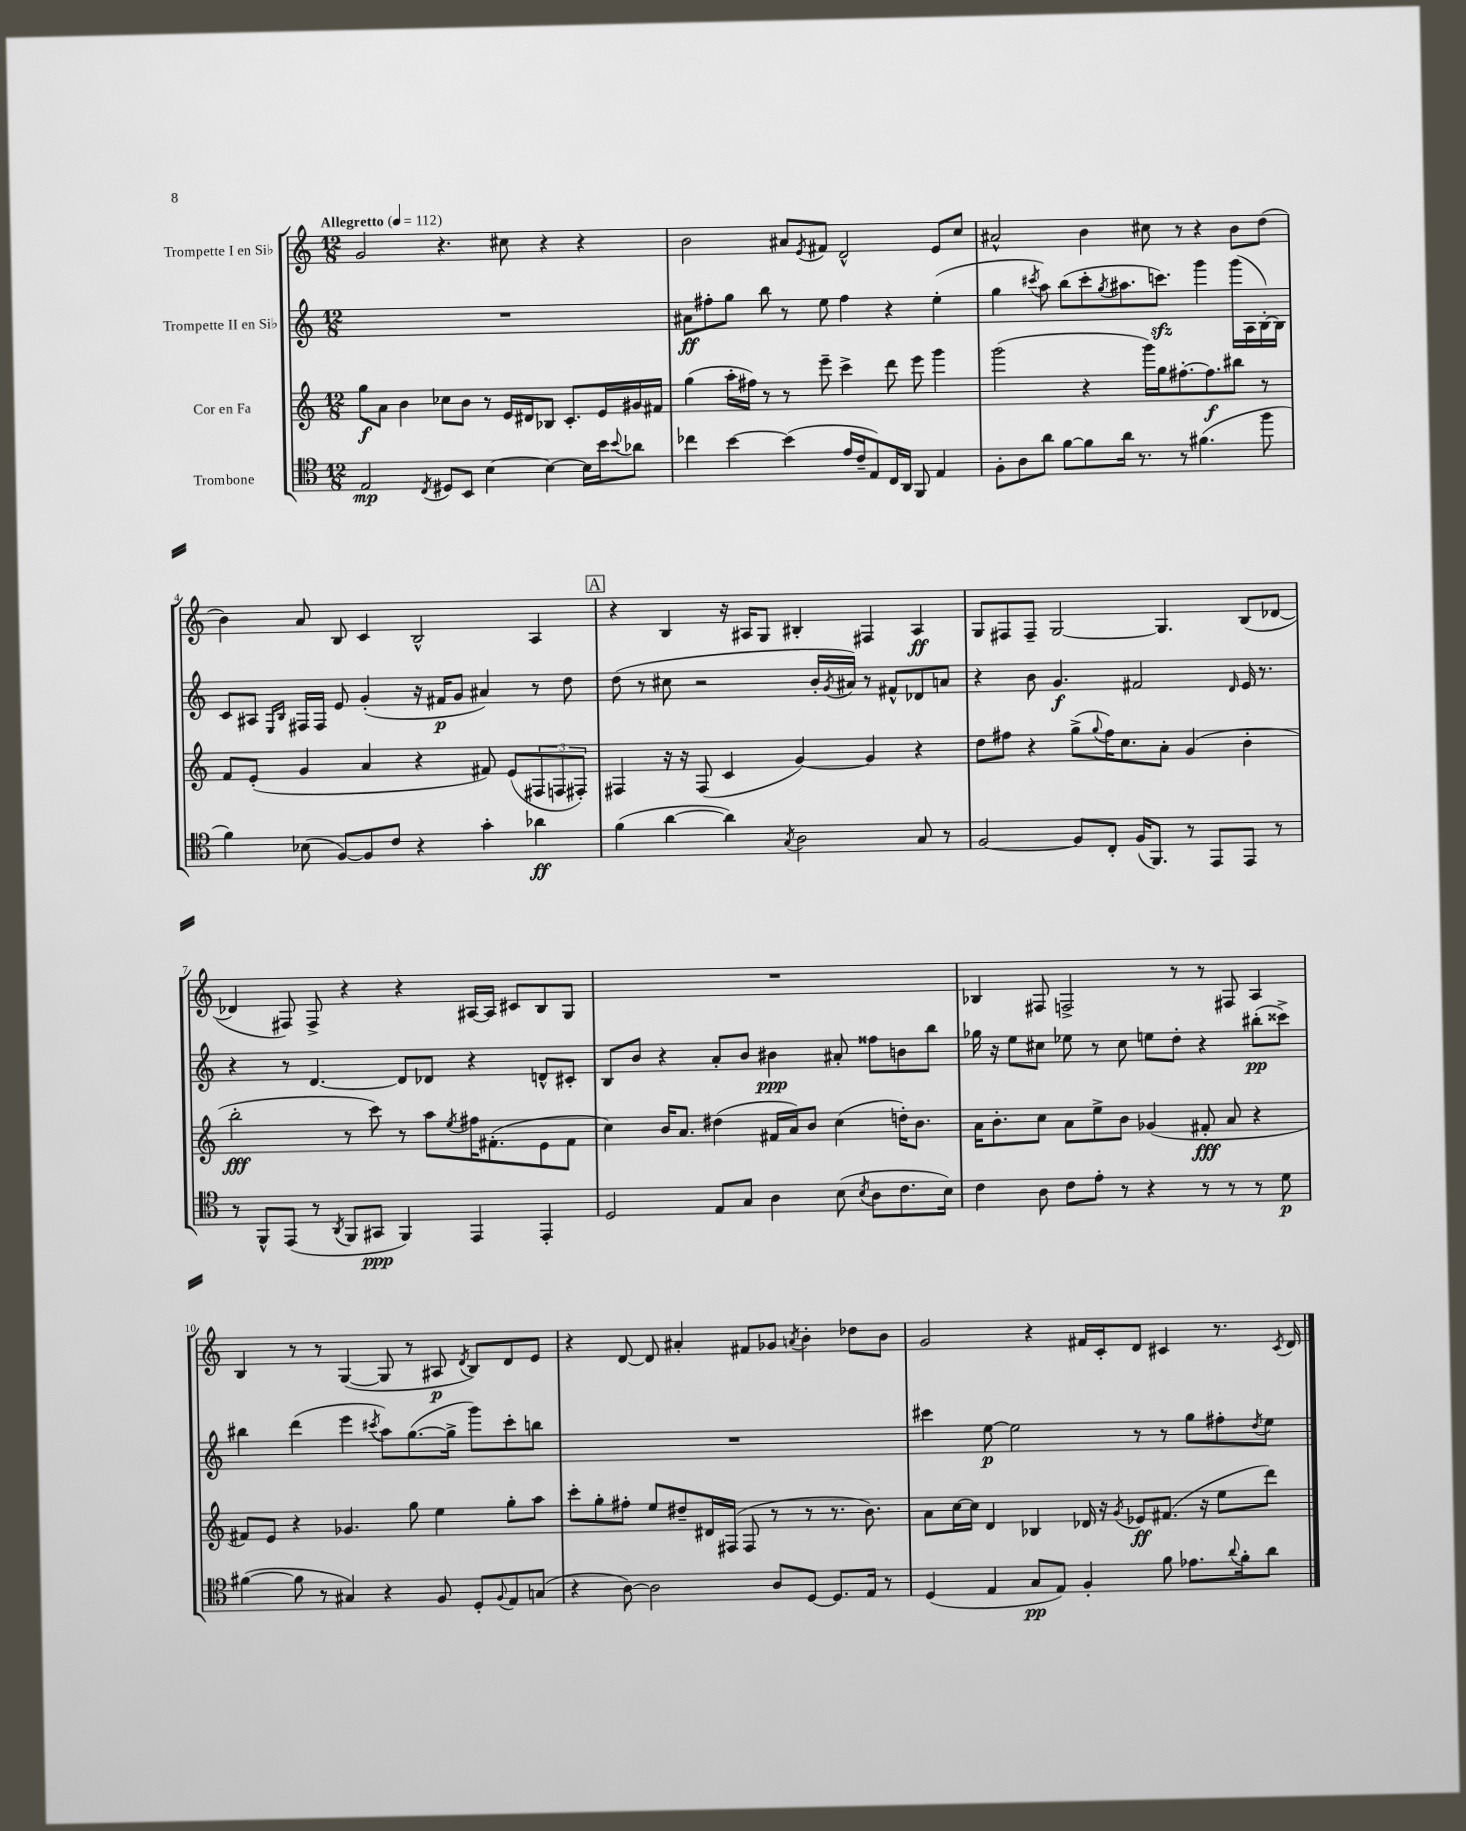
<<
\new StaffGroup <<
\new Staff = "s0" \with { instrumentName = "Trompette I en Sib" } {
    \clef treble \key c \major \numericTimeSignature \time 12/8 \tempo "Allegretto" 4 = 112
    g'2 r4. cis''8 r4 r4 |
    b'2 ais'8 \acciaccatura { e'8 } fis'8 d'2-^ e'8 c''8 |
    ais'2-^ b'4 cis''8 r8 r4 b'8 d''8( |
    b'4) a'8 b8 c'4 b2-^ a4 |
    \mark \markup { \box "A" } r4 b4 r16 ais16 g8 bis4-. fis4 ais4\ff |
    g8 fis8 fis8-- g2~ g4. b8( des'8~ |
    des'4 fis8) fis8-> r4 r4 ais16~ ais16 cis'8 b8 g8 |
    R1. |
    bes4 fis8 f2-> r8 r8 fis8 a4 |
    b4 r8 r8 g4~( g8 r8 ais8\p \acciaccatura { d'8 } b8) d'8 e'8 |
    r4 d'8~ d'8 ais'4-. fis'8 ges'8 \acciaccatura { a'8 } b'4-. des''8 b'8 |
    g'2 r4 fis'16 c'16-. d'8 cis'4 r8. \acciaccatura { cis'8 } d'16 \bar "|." |
}
\new Staff = "s1" \with { instrumentName = "Trompette II en Sib" } {
    \clef treble \key c \major \numericTimeSignature \time 12/8
    R1. |
    ais'8\ff fis''8-. g''8 b''8 r8 e''8 fis''4 r4 e''4-.( |
    g''4 \acciaccatura { cis'''8 } a''8) b''8( cis'''8-. \acciaccatura { g''8 } ais''8. c'''8.\sfz) g'''4 g'''16( a16 b16~-.) b16 |
    c'8 ais8 \grace { e16 b16 } fis16 fis16 e'8 g'4-.( r16 fis'16\p g'8 ais'4) r8 d''8 |
    \mark \markup { \box "A" } d''8( r8 cis''8 r2 b'16-. \acciaccatura { g'8 } ais'16) r8 fis'8-^ des'8 a'8 |
    r4 b'8 g'4.\f fis'2 \grace { d'16 } e'16 r8. |
    r4 r8 d'4.~ d'8 des'8 r4 d'8-^ cis'8-. |
    b8 b'8 r4 a'8-. b'8 bis'4\ppp ais'8-. fisis''8 b'8 b''8 |
    ges''16 r16 e''8 cis''8 ees''8 r8 cis''8 e''8 d''8-. r4 bis''8-.\pp( cisis'''8->) |
    bis''4 d'''4( e'''4 \acciaccatura { cis'''8 } a''8) g''8.~( g''16-> g'''8) cis'''8-. b''8 |
    R1. |
    cis'''4 e''8~\p e''2 r8 r8 g''8 fis''8-. \acciaccatura { d''8 } e''8 \bar "|." |
}
\new Staff = "s2" \with { instrumentName = "Cor en Fa" } {
    \clef treble \key c \major \numericTimeSignature \time 12/8
    g''8\f a'8 b'4 ces''8 b'8 r8 e'16 dis'16 bes8 c'8.-. e'16 gis'16 fis'16 |
    g''4( a''16-. fis''16) r8 r8 e'''8-- c'''4-> d'''8 e'''8 g'''4 |
    g'''2( r4 g'''16) g''16 fis''8.~-. fis''8.\f bis''8 r8 |
    f'8 e'8-.( g'4 a'4 r4 fis'8) e'8( \tuplet 3/2 { fis8 f8 fis8-.) } |
    \mark \markup { \box "A" } fis4 r16 r16 fis8( c'4 g'4~) g'4 r4 |
    d''8 fis''8 r4 g''8->( \appoggiatura { g''8 } fis''16) c''8. a'8-. g'4( b'4-. |
    b''2-.\fff r8 c'''8) r8 a''8 \acciaccatura { e''8 } fis''16 fis'8.-.( e'8 fis'8 |
    c''4) b'16 a'8. dis''4( fis'16 a'16) b'8 c''4( d''16-.) b'8. |
    a'16 b'8.-. c''8 a'8 e''8-> b'8 ges'4( fis'8-.\fff a'8 r4 |
    fis'8) e'8 r4 ges'4. g''8 e''4 g''8-. a''8 |
    c'''8-. g''8-. fis''8-. e''8 dis''8-- dis'16 fis16( fis8 r8 r8 r8. b'8.) |
    a'8 c''16~ c''16 d'4 bes4 des'16 r16 \acciaccatura { g'8 } ees'8\ff fis'8.( r16 e''8 d'''8) \bar "|." |
}
\new Staff = "s3" \with { instrumentName = "Trombone" } {
    \clef tenor \key c \major \numericTimeSignature \time 12/8
    e2\mp \acciaccatura { c8 } dis8 b,8 b4~ b4~ b16 b'16 \appoggiatura { b'8 } aes'8 |
    ces''4 b'4~ b'4( e'16 c'16-- e8) c16 a,16 f,8 e4 |
    f8-. a8 a'8 f'8~ f'8 a'16 r8. r8 fis'4.( f''8 |
    f'4) bes8( f8~) f8 c'8 r4 g'4-. aes'4\ff |
    \mark \markup { \box "A" } f'4( a'4~ a'4) \acciaccatura { g8 } a2 g8 r8 |
    f2~ f8 c8-. f16( f,8.) r8 e,8 e,8 r8 |
    r8 f,8-^ e,8( r8 \acciaccatura { a,8 } f,8 gis,8\ppp f,4) e,4 e,4-. |
    d2 e8 g8 a4 b8( \acciaccatura { b8 } a8 c'8. b16) |
    c'4 a8 c'8 e'8-. r8 r4 r8 r8 r8 d'8\p |
    fis'4~( fis'8 r8 gis4) r4 f8 d8-. \appoggiatura { f8 } e8 g8( |
    r4 a8~) a2 a8 d8~ d8. e16 r8 |
    d4( e4 g8\pp e8) f4-. f'8 ees'8. \appoggiatura { a'8 } f'16-. a'8 \bar "|." |
}
>>
>>
